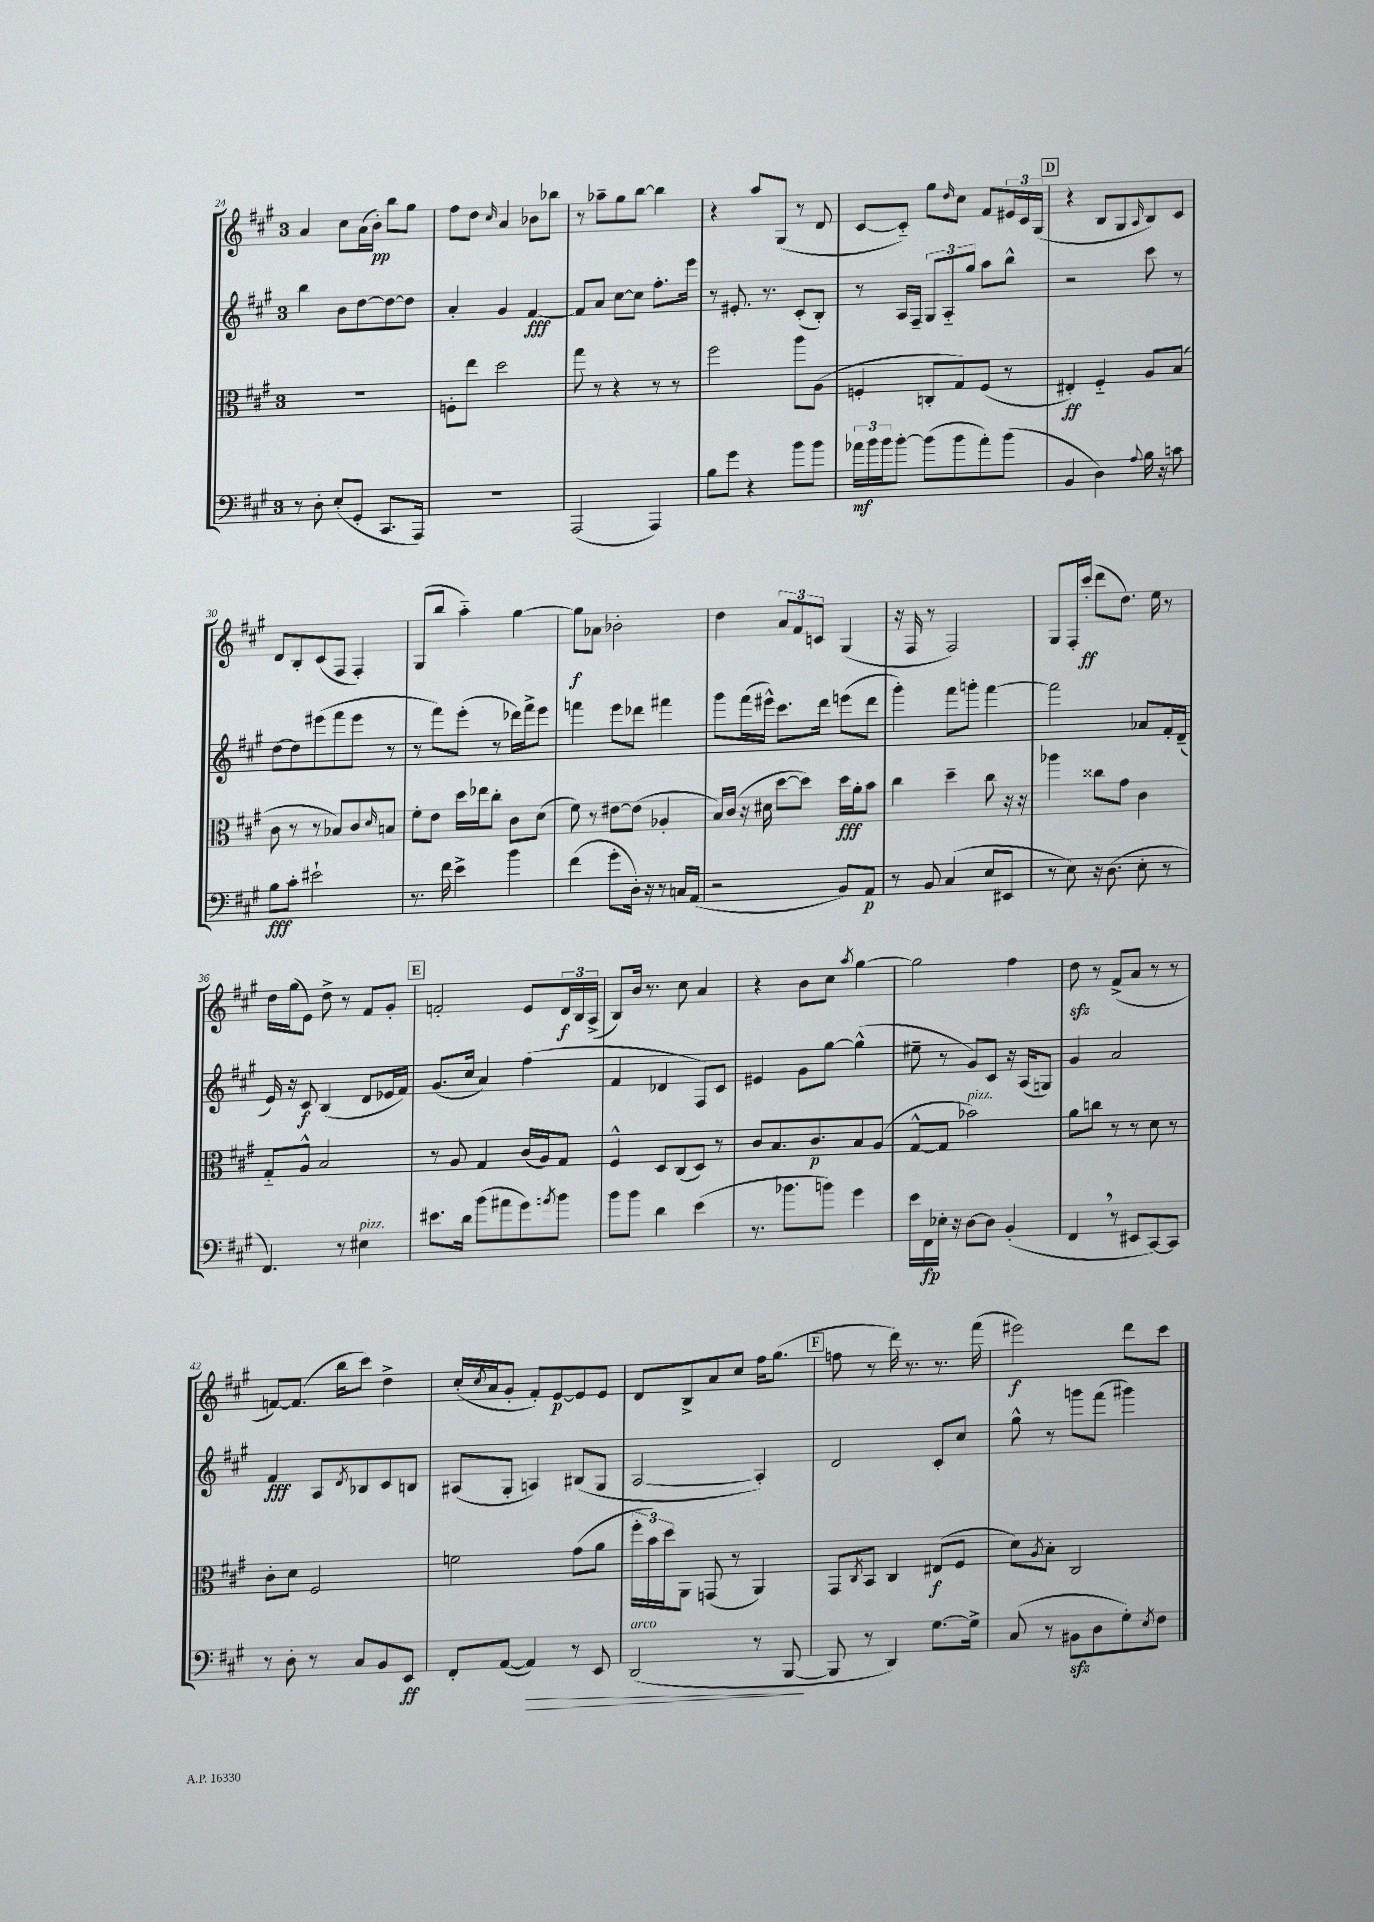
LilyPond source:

<<
\new StaffGroup <<
\new Staff = "s0" {
    \clef treble \key a \major \once \override Staff.TimeSignature.style = #'single-digit \time 3/4
    a'4 cis''8 a'16( b'16-.\pp) b''8 gis''8 |
    fis''8 d''8 \grace { cis''16 } a'4 bes'8 bes''8 |
    r8 aes''8-- gis''8 b''8~ b''4 |
    r4 a''8 gis8( r8 d'8 |
    cis'8~ cis'8-_) gis''8 \grace { d''16 } cis''8 fis'8 \tuplet 3/2 { eis'16 cis'16 gis16( } |
    \mark \markup { \box "D" } r4 b8 gis8 \grace { a16 } b8) cis'8 |
    d'8 b8-. cis'8( fis8 fis4-.) |
    gis8( b''8 a''4-_) gis''4~ |
    gis''8\f aes'8 bes'2-. |
    d''4 \tuplet 3/2 { a'8 fis'8 c'8 } gis4( |
    r16 fis16 r8 fis2) |
    gis8 fis16-. cis'''16-.\ff( d'''8 d''8.) e''16 r8 |
    d''16 gis''16( e'8) d''8-> r8 fis'8 gis'8-. |
    \mark \markup { \box "E" } f'2-. e'8 \tuplet 3/2 { d'16\f b16 a16->( } |
    b8) b'16 r8. cis''8 a'4 |
    r4 b'8 cis''8 \acciaccatura { a''8 } gis''4~ |
    gis''2 fis''4 |
    d''8\sfz r8 fis'8->( a'8 r8 r8 |
    f'8~) f'8.( b''16 cis'''8) d''4-> |
    cis''16-.( \acciaccatura { cis''8 } a'16 gis'8-. fis'8-.) e'8~\p e'8 e'8 |
    d'8 b8-> a'8 cis''8 fis''16 gis''8.( |
    \mark \markup { \box "F" } f''8 r8 d'''16) r8. r8. fis'''16( |
    eis'''2\f) d'''8 cis'''8 \bar "|." |
}
\new Staff = "s1" {
    \clef treble \key a \major \once \override Staff.TimeSignature.style = #'single-digit \time 3/4
    b''4 b'8 d''8~ d''8~ d''8 |
    a'4-. gis'4 fis'4~\fff |
    fis'8 a'8 cis''8~ cis''8 fis''8.-. e'''16 |
    r8 eis'8.-. r8. cis'8-.( b8-.) |
    r8 a16 fis16-- \tuplet 3/2 { gis8 a8-_ gis''8 } a''8 b''8-^ |
    \mark \markup { \box "D" } r2 cis'''8 r8 |
    d''8~ d''8 eis'''8( fis'''8 eis'''8 r8 |
    r8 fis'''8) e'''8-.( r8 des'''16) fis'''16-> e'''8 |
    f'''4 e'''8 des'''8 fis'''4 |
    gis'''8 fis'''16( eis'''16-^) cis'''8. d'''16 e'''8( d'''8 |
    gis'''4-.) fis'''8 g'''8-. fis'''4~ |
    fis'''2 aes'8 fis'16-. d'16--( |
    e'16) r16 cis'8\f b4( d'8 ees'16 fis'16) |
    \mark \markup { \box "E" } gis'8.( cis''16 a'4) fis''4( |
    fis'4 des'4 fis8) cis'8 |
    eis'4 gis'8 gis''8~ gis''4-^( |
    eis''8-- r8 gis'8) cis'8 r16 a16( g8) |
    gis'4 a'2 |
    fis'4\fff a8 \acciaccatura { d'8 } bes8 cis'8 b8 |
    ais8( gis8-. a4) bis8( gis8 |
    a2~ a4-.) |
    \mark \markup { \box "F" } d'2 cis'8-. cis''8 |
    gis''8-^ r8 g'''8 fis'''8( gis'''4) \bar "|." |
}
\new Staff = "s2" {
    \clef alto \key a \major \once \override Staff.TimeSignature.style = #'single-digit \time 3/4
    R2. |
    f8-. e''8 d''2 |
    gis''8 r8 r4 r8 r8 |
    fis''2 a''8 a8( |
    f4-. c8-. gis8) f8( r8 |
    \mark \markup { \box "D" } eis4-.\ff) fis4-_ a8 b8( |
    cis'8 r8 r8 bes8) cis'8 \grace { d'16 } b8 |
    fis'8-. e'8 d''16 ees''16 cis''8-. cis'8 d'8( |
    fis'8) r8 eis'8~ eis'8( aes4-. |
    b16) cis'16( r16 dis'16 d''8~ d''8) d''16\fff a'16-. b'8 |
    cis''4 d''4-- cis''8 r16 r16 |
    aes''4 cisis''8 gis'8 cis'4 |
    gis8-_ a8-^ b2 |
    \mark \markup { \box "E" } r8 a8 gis4 cis'16( a16) gis8 |
    fis4-^ d8 cis8( d8) r8 |
    cis'8 b8. cis'8.\p b8 a8( |
    gis8~-^ gis8 bes'2^\markup { \italic "pizz." }) |
    a'8 c''8 r8 r8 d'8 r8 |
    cis'8-. d'8 fis2 |
    f'2 gis'8( a'8 |
    \tuplet 3/2 { fis''16-. b'16) d''16 } a,8 g,8( r8 a,4) |
    \mark \markup { \box "F" } gis,8 \acciaccatura { cis8 } b,8 cis4 eis8\f( fis8 |
    d'8) \acciaccatura { a8 } b8-. cis2 \bar "|." |
}
\new Staff = "s3" {
    \clef bass \key a \major \once \override Staff.TimeSignature.style = #'single-digit \time 3/4
    r8 d8-. e8-.( gis,8-. cis,8. a,,16) |
    R2. |
    a,,2( a,,4) |
    b8 gis'8 r4 b'8 b'8 |
    \tuplet 3/2 { aes'16\mf b'16 b'16 } b'8~-. b'8( b'8 aes'8-.) b'8( |
    \mark \markup { \box "D" } b,4 d4) \appoggiatura { a8 } b16 r16 c'8 |
    b8\fff cis'8-. eis'2-! |
    r8. fis'16 e'4-> b'4 |
    fis'4( gis'8-. d16-.) r16 r8 c16 a,16( |
    r2 b,8) a,8\p |
    r8 b,8 cis4( e8 eis,8 |
    r8 e8) r16 d8.( e8-. r8 |
    fis,4.) r8 eis4^\markup { \italic "pizz." } |
    \mark \markup { \box "E" } eis'8. d'16 b'8( ais'8 gis'8) \acciaccatura { a'8 } b'8 |
    b'8 b'8 d'4 e'4( |
    r8. bes'8. b'8) gis'4 |
    e'16 fis,16\fp ees16-. r16 d8~ d8 b,4-.( |
    fis,4 \breathe r8 eis,8 cis,8~) cis,8 |
    r8 d8-. r8 cis8 b,8 e,8\ff |
    fis,8-. a,8~( a,4\>) r8 e,8 |
    d,2^\markup { \italic "arco" }( r8 b,,8~\! |
    \mark \markup { \box "F" } b,,8 r8 d,4) gis8.~ gis16-> |
    cis8( r8 bis,8\sfz d8 gis8-.) \acciaccatura { e8 } fis8 \bar "|." |
}
>>
>>
\layout { \context { \Score currentBarNumber = #24 } }
